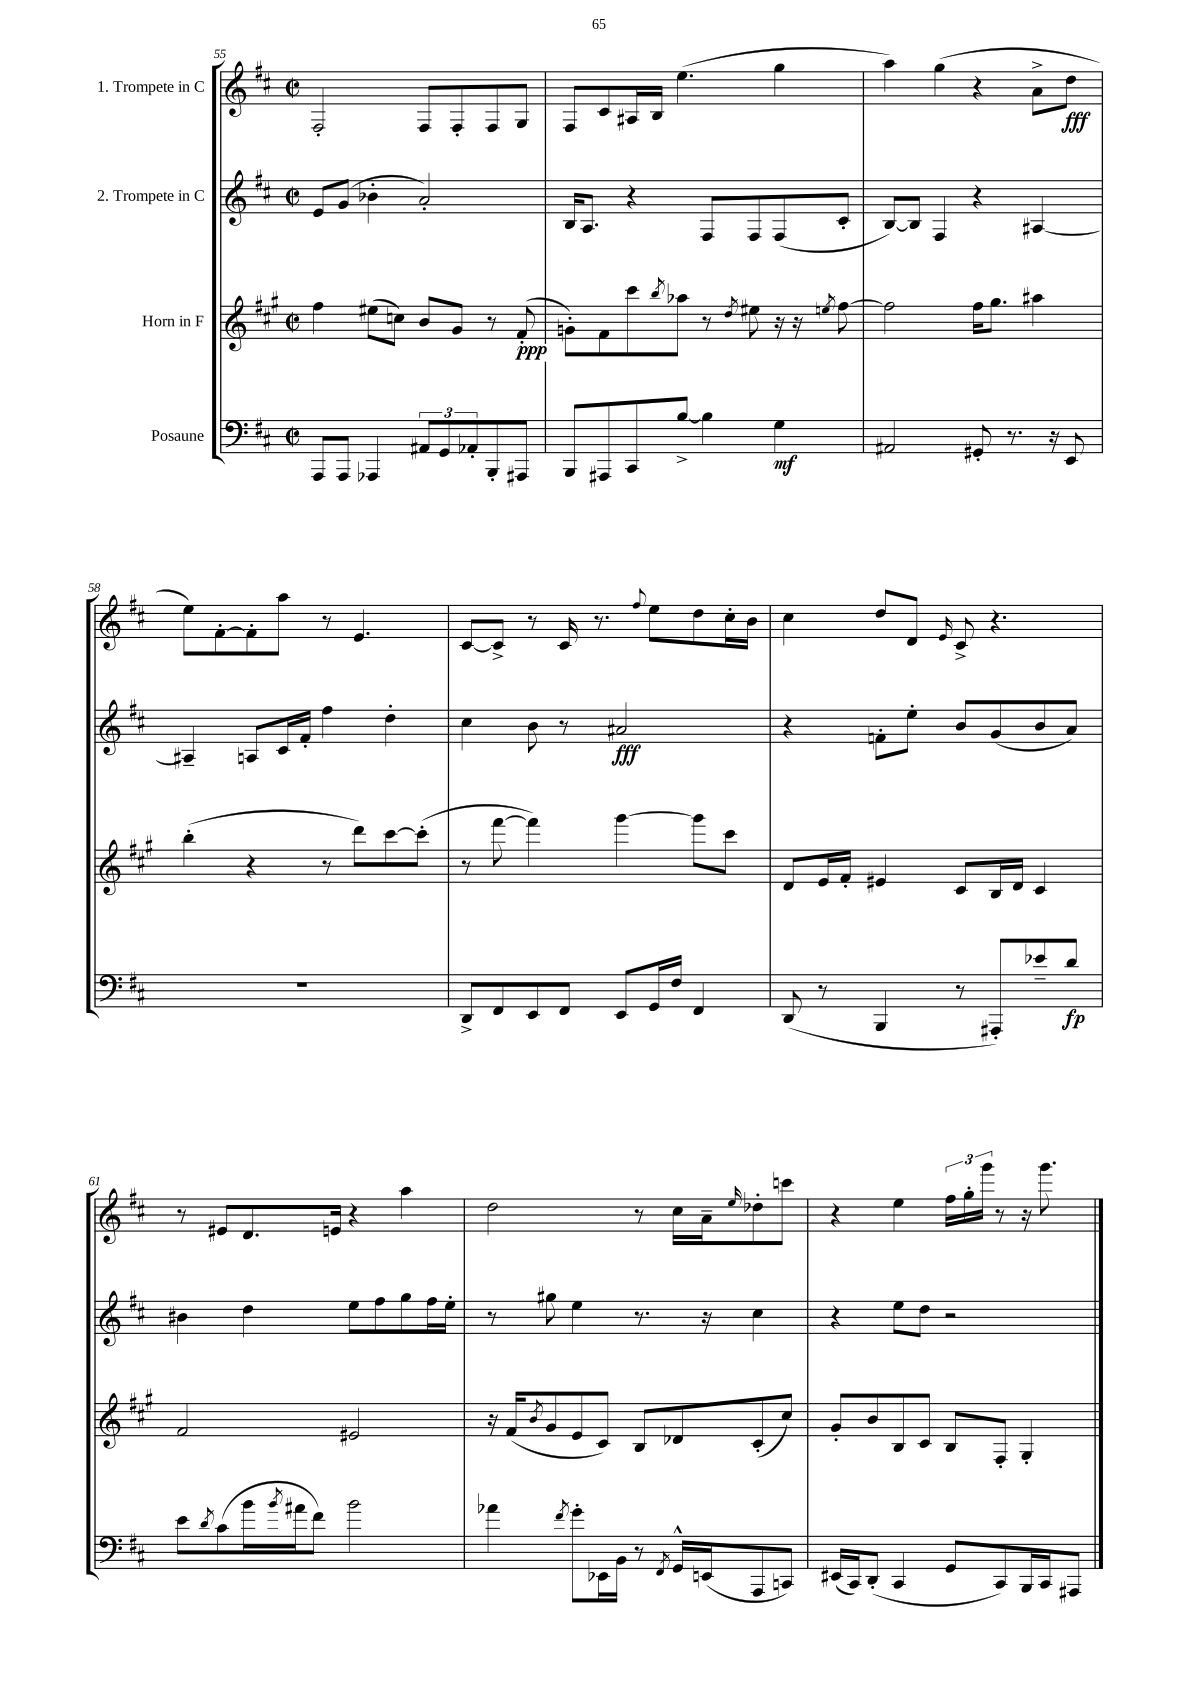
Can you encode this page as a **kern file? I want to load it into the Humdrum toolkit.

**kern	**kern	**kern	**kern
*staff4	*staff3	*staff2	*staff1
*clefF4	*clefG2	*clefG2	*clefG2
*k[f#c#]	*k[f#c#g#]	*k[f#c#]	*k[f#c#]
*M2/2	*M2/2	*M2/2	*M2/2
*met(c|)	*met(c|)	*met(c|)	*met(c|)
8AAA/L	4ff#\	8e/L	2F#'/
8AAA/J	.	(8g/J	.
4AAA-/	(8ee#\L	4b-'\	.
.	8cc\J)	.	.
12AA#/L	8b/L	2a'/)	8F#/L
12GG/	.	.	.
.	8g#/J	.	8F#'/
12AA-'/	.	.	.
8BBB'/	8r	.	8F#/
8AAA#/J	(8f#'/	.	8G/J
=	=	=	=
8BBB/L	8g'\L)	16B/LK	8F#/L
.	.	8.A/J	.
8AAA#/	8f#\	.	8c#/
8CC#/	8ccc#\	4r	16A#/L
.	.	.	16B/JJ
.	8qbb/	.	.
[8B^/J	8aa-\J	.	(4.ee\
4B\]	8r	8F#/L	.
.	8qdd/	.	.
.	8ee#\	8F#/	.
4G\	16r	(8F#/	4gg\
.	16r	.	.
.	8qee/	.	.
.	[8ff#\	8c#'/J	.
=	=	=	=
2AA#/	2ff#\]	[8B/L)	4aa\)
.	.	8B/]J	.
.	.	4F#/	(4gg\
8GG#'/	16ff#\LK	4r	4r
.	8.gg#\J	.	.
8.r	.	.	.
.	4aa#\	[4A#/	8a^\L
16r	.	.	.
8EE/	.	.	8dd\J
=	=	=	=
1r	(4bb'\	4A#~/]	8ee\L)
.	.	.	[8f#'\
.	4r	8A/L	8f#'\]
.	.	16c#/L	8aa\J
.	.	16f#'/JJ	.
.	8r	4ff#\	8r
.	8ddd\L)	.	4.e/
.	[8ccc#\	4dd'\	.
.	(8ccc#'\]J	.	.
=	=	=	=
8DD^/L	8r	4cc#\	[8c#/L
8FF#/	[8fff#\	.	8c#^/]J
8EE/	4fff#\])	8b\	8r
8FF#/J	.	8r	16c#/
.	.	.	8.r
8EE/L	[4ggg#\	2a#/	.
.	.	.	8qqff#/
16GG/L	.	.	8ee\L
16F#/JJ	.	.	.
4FF#/	8ggg#\]L	.	8dd\
.	8ccc#\J	.	16cc#'\L
.	.	.	16b\JJ
=	=	=	=
(8DD/	8d/L	4r	4cc#\
8r	16e/L	.	.
.	16f#'/JJ	.	.
4BBB/	4e#/	8f'\L	8dd/L
.	.	8ee'\J	8d/J
.	.	.	16qqe/
8r	8c#/L	8b/L	8c#^/
8AAA#'/L)	16B/L	(8g/	4.r
.	16d/JJ	.	.
8e-~/	4c#/	8b/	.
8d/J	.	8a/J)	.
=	=	=	=
8e\L	2f#/	4b#\	8r
8qd/	.	.	.
(8c#\	.	.	8e#/L
16b\L	.	4dd\	8.d/
8qb/	.	.	.
16a#\J	.	.	.
8f#\J)	.	.	.
.	.	.	16e/Jk
2b\	2e#/	8ee\L	4r
.	.	8ff#\	.
.	.	8gg\	4aa\
.	.	16ff#\L	.
.	.	16ee'\JJ	.
=	=	=	=
4a-\	16r	8r	2dd\
.	(16f#/LK	.	.
.	8qb/	.	.
.	8g#/	8gg#\	.
8qf#/	.	.	.
8g'\L	8e/	4ee\	.
16EE-\L	8c#/J)	.	.
16BB\JJ	.	.	.
8r	8B/L	8.r	8r
8qFF#/	.	.	.
16GG^^/LL	8d-/	.	16cc#\LL
(16EE/J	.	16r	16a~\J
.	.	.	16qqee/
8AAA/	(8c#'/	4cc#\	8dd-'\
8CC/J)	8cc#/J)	.	8ccc\J
=	=	=	=
(16EE#/LL	8g#'/L	4r	4r
16CC#/J)	.	.	.
(8DD'/J	8b/	.	.
4CC#/	8B/	8ee\L	4ee\
.	8c#/J	8dd\J	.
8GG/L	8B/L	2r	24ff#\LL
.	.	.	24gg'\
.	.	.	24ggg\JJ
8CC#/)	8F#'/J	.	8r
16BBB/L	4G#'/	.	16r
16CC#/J	.	.	8.ggg\
8AAA#/J	.	.	.
==	==	==	==
*-	*-	*-	*-
